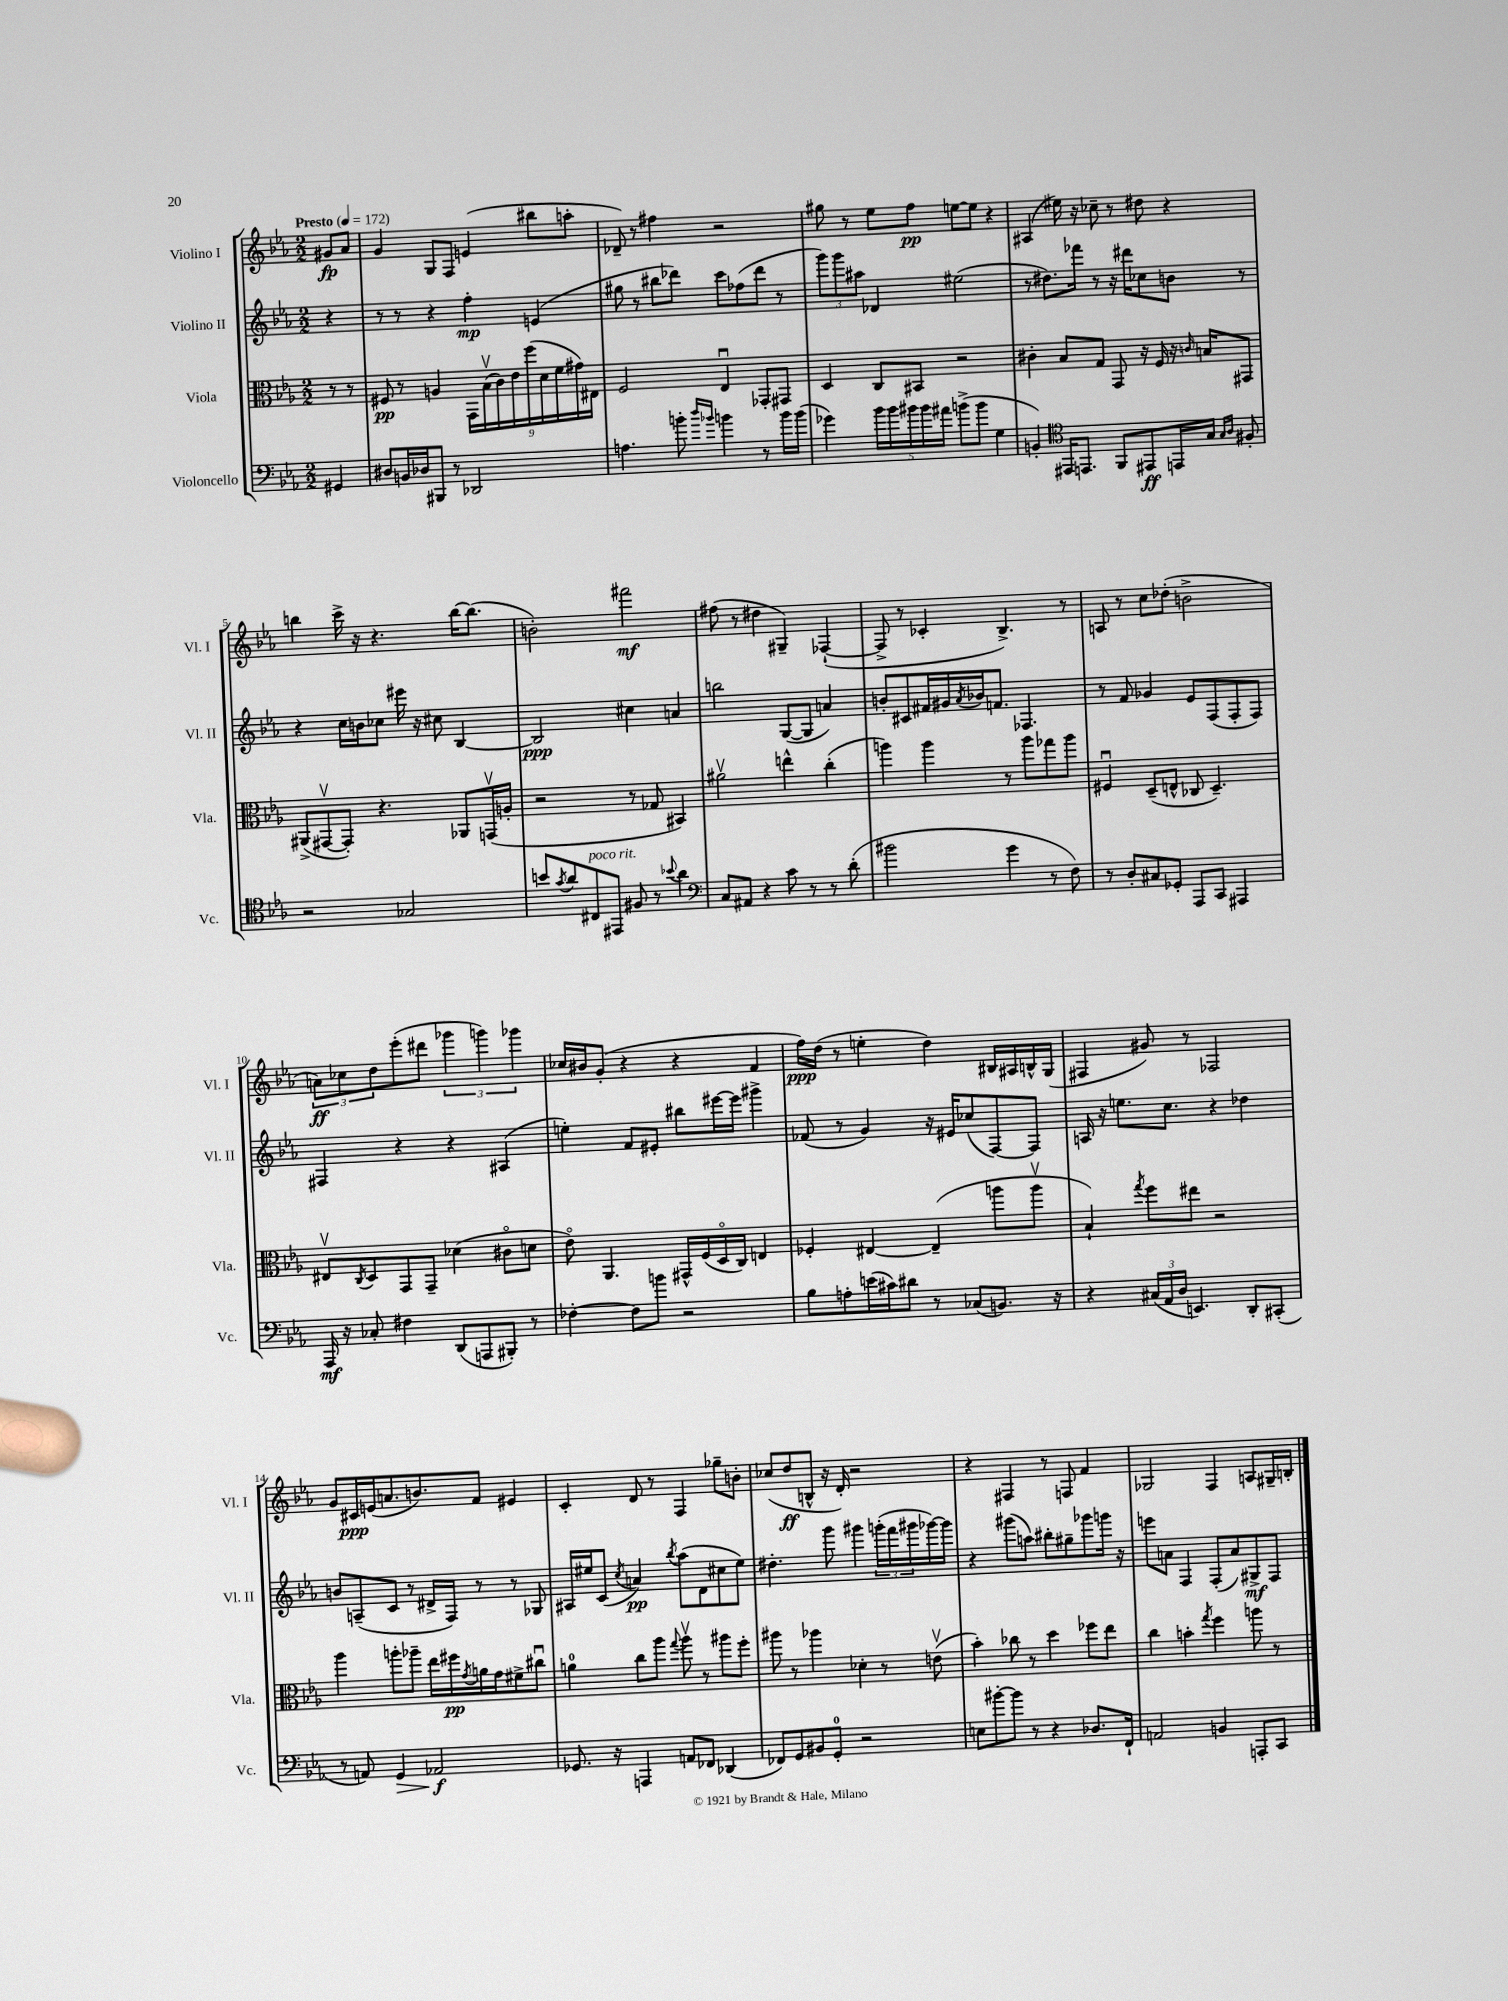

**kern	**kern	**kern	**kern
*staff4	*staff3	*staff2	*staff1
*clefF4	*clefC3	*clefG2	*clefG2
*k[b-e-a-]	*k[b-e-a-]	*k[b-e-a-]	*k[b-e-a-]
*M2/2	*M2/2	*M2/2	*M2/2
*MM172	*MM172	*MM172	*MM172
4GG#	8r	4r	8g#
.	8r	.	8a-
=	=	=	=
8D#	8F#	8r	4g
16BB	8r	8r	.
16D-	.	.	.
8BBB#	4A	4r	8G
8r	.	.	8F
2DD-	18GG	4ff'	(4e
.	(18B-v	.	.
.	18c)	.	.
.	18e-	.	.
.	(18ff	.	.
.	.	(4e	8bb#
.	18d	.	.
.	18f	.	.
.	.	.	8aa'
.	18g#)	.	.
.	18E#	.	.
=	=	=	=
4.A	2F	8gg#	8d-~)
.	.	8r	8r
.	.	8bb#	4ff#
8b'	.	8ddd-)	.
16qqdd	.	.	.
16qqb-	.	.	.
4b	4E-u	8ccc	2r
.	.	(8ff-	.
8r	8GG-'	8ddd-	.
16b	8GG#	8r	.
(16b	.	.	.
=	=	=	=
4g-)	4D	12ggg)	8gg#
.	.	12ggg	.
.	.	.	8r
.	.	12aa#	.
20b-	8C	4d-	8ee-
20b-	.	.	.
20b#	.	.	.
.	8BB#	.	8ff
20b#	.	.	.
20a#	.	.	.
(8b^	2r	(2ee#	[8ee
8b	.	.	8ee]
4G	.	.	4r
=	=	=	=
4BB')	4c#'	8r	(4A#
.	.	8.dd#)	.
*clefC4	*	*	*
16EE#	8B-	.	16ee#)
8.EE	.	16fff-	16r
.	8G	8r	8cc-~
8FF	8GG	16r	8r
.	.	16ddd#	.
8EE#	16r	8cc-	8dd#
.	16F	.	.
16EE	16r	8b	4r
.	16qqc	.	.
16G	16B	.	.
16qqG	.	.	.
16qqA-	.	.	.
8F#'	8GG#	8r	.
=	=	=	=
2r	(8AA#^	4r	4bb
.	[8GG#v	.	.
.	8GG#'])	16cc	16ccc^
.	.	16b	16r
.	4.r	8cc-	4.r
2G-	.	16eee#	.
.	.	16r	.
.	.	8cc#	.
.	8AA-	[4B-	[16bb
.	.	.	(8.bb]
.	(16GGv	.	.
.	16A'	.	.
=	=	=	=
8b	2r	2B-]	2b')
8qg	.	.	.
8a-	.	.	.
8C#	.	.	.
8EE#	.	.	.
8F#	8r	4cc#	2fff#
8r	8G-	.	.
8qqb-	.	.	.
4a-	4BB#)	4a	.
=	=	=	=
*clefF4	*	*	*
8C	2a#v	2bb	(8ff#
8AA#	.	.	8r
4r	.	.	4dd#
8c	4ee^^	([8G	4G#~)
8r	.	8G]	.
8r	(4cc'	4a)	([4F-`
(8d'	.	.	.
=	=	=	=
2b#	4aa)	8b'	8F-^]
.	.	8c#	8r
.	4aa	16f#	4c-'
.	.	16g#	.
.	.	8qa-	.
.	.	16b-	.
.	.	8.f	.
4g	8r	.	4.B-^)
.	8aa	4.F-	.
8r	8gg-	.	.
8F)	8aa	.	8r
=	=	=	=
8r	4F#u	8r	8A
8D'	.	8f	8r
8C#	(8D~	4g-	8cc
8GG-'	8E^^	.	(8dd-'
8AAA-	8C-	8e-	2b^
8CC	4.D~)	(8F	.
4AAA#	.	8F'	.
.	.	8F)	.
=	=	=	=
16AAA-	8E#v	4F#	12a)
16r	.	.	.
.	.	.	12cc-
.	8qC	.	.
8C-'	8D	.	.
.	.	.	12dd
4F#	8GG	4r	(8eee-'
.	8GG~	.	8ddd#
(8DD	(4d-	4r	6ggg-
8AAA	.	.	.
.	.	.	6ggg)
8BBB#')	8c#o	(4A#	.
.	.	.	6ggg-
8r	8d	.	.
=	=	=	=
[4F-'	8e-o)	4ee')	16cc-
.	.	.	16b#
.	4.AA-	.	(8g'
8F-]	.	8f	4r
8b	.	8e#'	.
2r	16GG#^^	8bb#	4r
.	(16F	.	.
.	16Do	[16eee#	.
.	16C)	16eee#]	.
.	4E	4ggg#^	4f
=	=	=	=
8B-	4F-'	(8f-	16ff)
.	.	.	(16dd
8A'	.	8r	8r
(16e	[4E#	4g)	4ee'
16c#)	.	.	.
8d#	.	.	.
8r	(4E#~]	16r	4dd)
.	.	16e#	.
(8C-	.	(8cc-	.
8.BB)	8aa	[8F)	16B#
.	.	.	16A#
.	8aav	8F]	16B^^
16r	.	.	(16G
=	=	=	=
4r	4B-`)	16A	4F#
.	.	16r	.
.	.	8.ee	.
.	8qgg	.	.
(24C#	8ff	.	8g#)
24AA-	.	.	.
.	.	8.cc	.
24D	.	.	.
4.EE)	8ee#	.	8r
.	2r	4r	2F-
8DD'	.	4dd-	.
(8CC#'	.	.	.
=	=	=	=
8r	4aa-	8b	8g
8AA)	.	(8A~	16c#
.	.	.	(16e
4GG	8aa'	8c	8.a
.	8aa-~	8r	.
.	.	.	8.b)
2AA-	16ee-	16d#^	.
.	16ff#	16F)	.
.	8qg	.	.
.	16a	8r	8f
.	16g	.	.
.	8f#^	8r	4e#
.	8cc#u	8G-	.
=	=	=	=
8.GG-	4a	16A#	4c'
.	.	16ee#	.
.	.	(8c	.
16r	.	.	.
.	.	8qcc	.
4AAA	8cc	4a)	8d
.	8aa-	.	8r
.	8qqgg	8qbb-	.
8AA	8aa-v	(8aa-	4F
8FF-	8r	8d	.
(4DD-	8aa#	8cc#	8gg-~
.	8ff'	8ee#)	8b'
=	=	=	=
8FF-)	8aa#	4.dd#'	(8cc-
8GG	8r	.	8dd
8BB#	4aa-	.	8B^^
8GG'	.	8ggg	16r
.	.	.	16d')
2r	4d-'	4ggg#	2r
.	8r	(24ggg'	.
.	.	24fff	.
.	.	24ggg#	.
.	(8ev	[16ggg-)	.
.	.	16ggg-]	.
=	=	=	=
8E	4b-')	4r	4r
[8b#'	.	.	.
8b#]	8cc-	(8ggg#	4F#
8r	8r	8aa)	.
4r	4dd	8bb#'	8r
.	.	8gg#~	8F
8.D-	8ff-	8ggg-	4f
.	8ee-	16ggg	.
16FF`	.	16r	.
=	=	=	=
2AA	4cc	8eee	2G-
.	.	8a	.
.	4b'	4F	.
.	8qgg	.	.
4BB	4ff	(8F'	4F
.	.	8a)	.
8AAA'	8aa	8G#^	8A
8CC	8r	8F	16G#~
.	.	.	16B'
==	==	==	==
*-	*-	*-	*-
